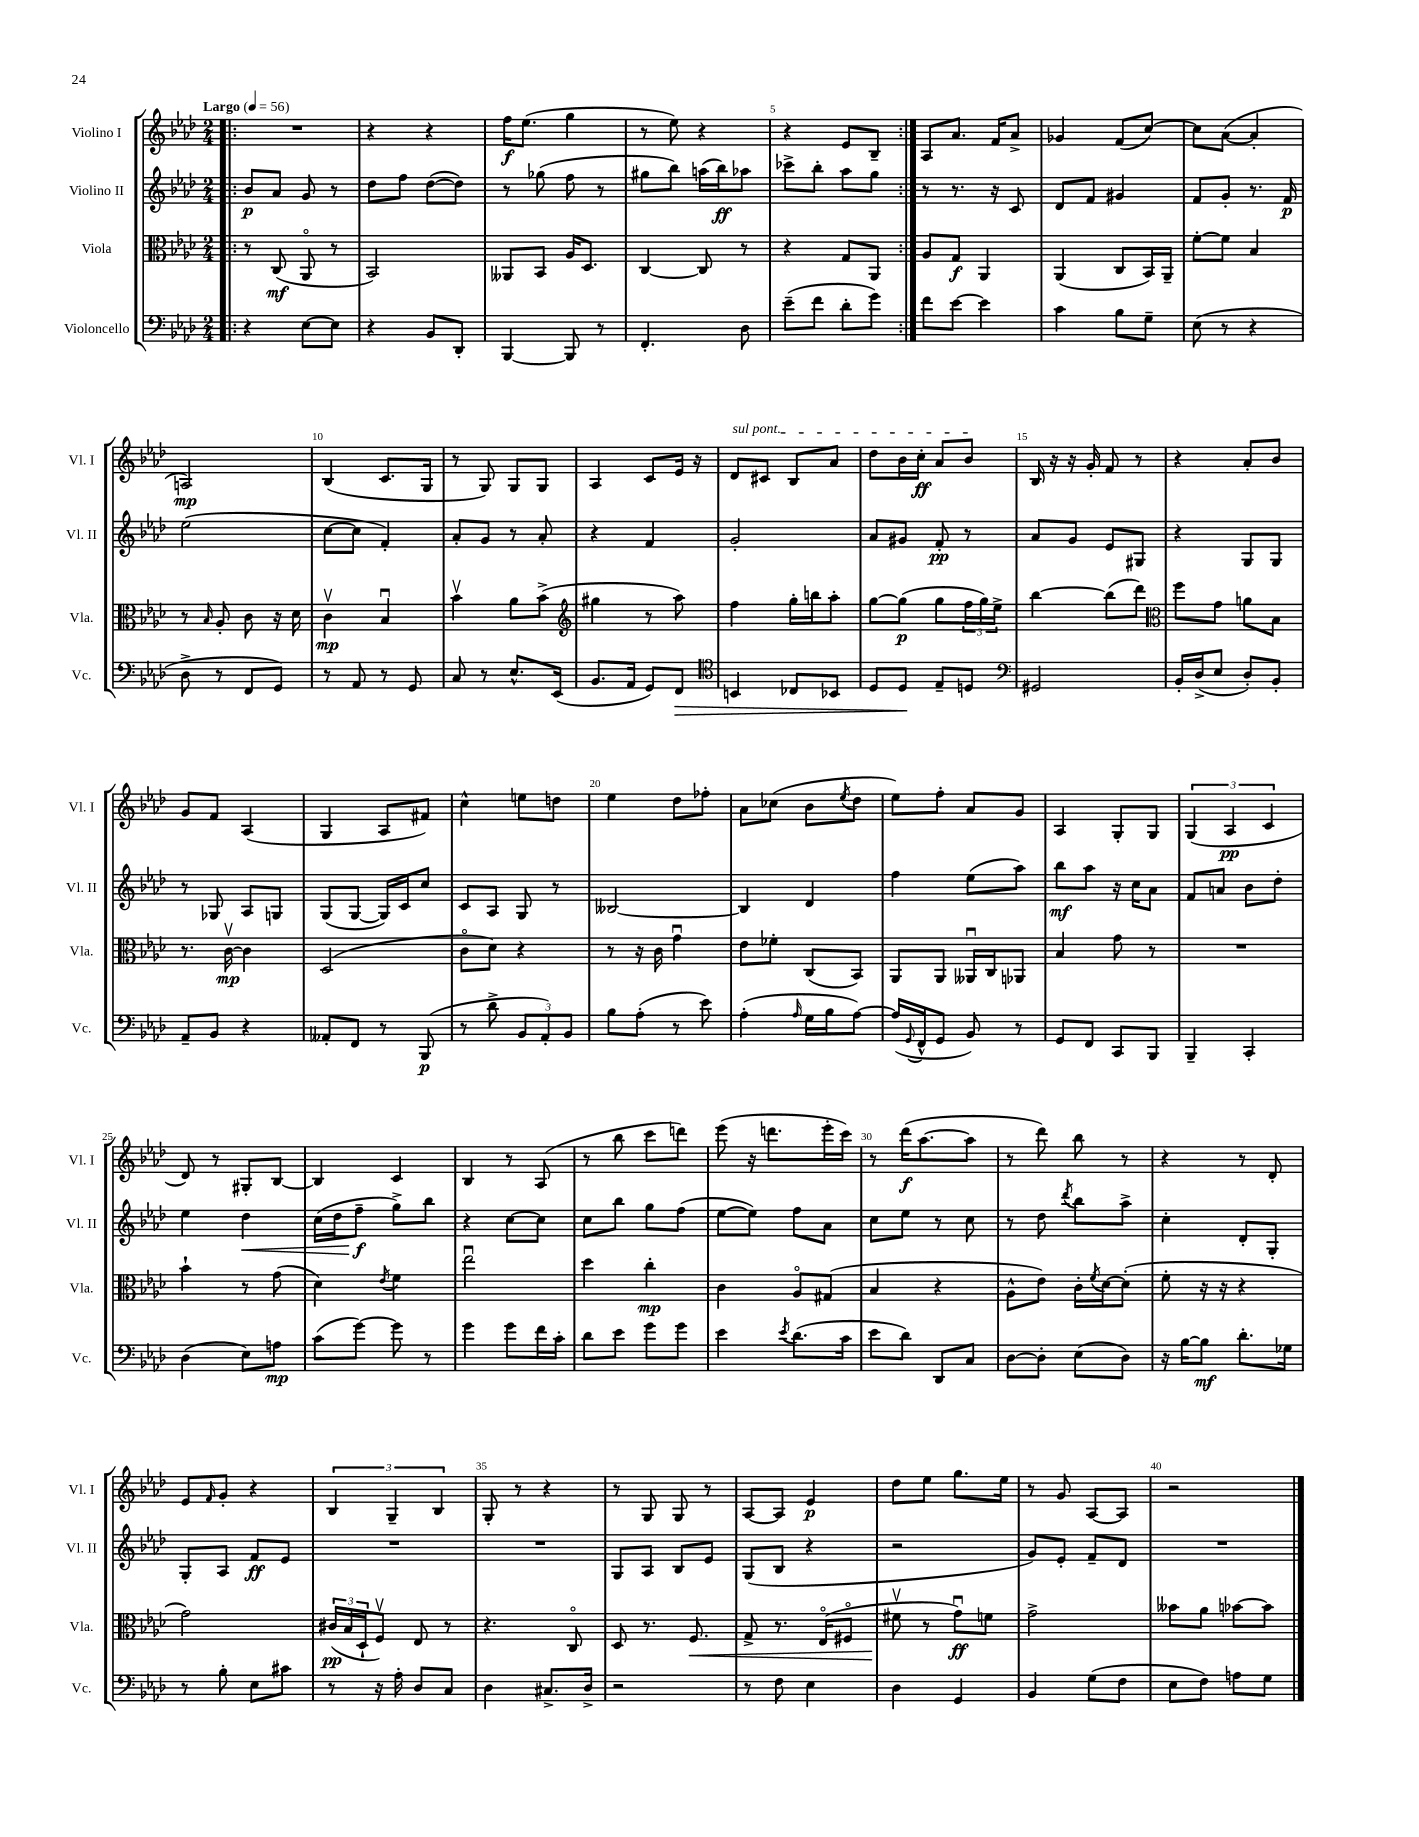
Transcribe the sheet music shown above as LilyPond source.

<<
\new StaffGroup <<
\new Staff = "s0" \with { instrumentName = "Violino I" shortInstrumentName = "Vl. I" } {
    \clef treble \key aes \major \numericTimeSignature \time 2/4 \tempo "Largo" 4 = 56
    \repeat volta 2 { \bar ".|:" R2 |
    r4 r4 |
    f''16\f ees''8.( g''4 |
    r8 ees''8) r4 |
    r4 ees'8 bes8-- | }
    aes8 aes'8. f'16 aes'8-> |
    ges'4 f'8( c''8~) |
    c''8 aes'8~( aes'4-. |
    a2\mp) |
    bes4( c'8. g16 |
    r8 g8) g8 g8 |
    aes4 c'8 ees'16 r16 |
    \once \override TextSpanner.bound-details.left.text = \markup { \italic "sul pont." } des'8\startTextSpan cis'8 bes8 aes'8 |
    des''8 bes'16 c''16-.\ff aes'8 bes'8\stopTextSpan |
    bes16 r16 r16 g'16-. f'8 r8 |
    r4 aes'8-. bes'8 |
    g'8 f'8 aes4( |
    g4 aes8 fis'8) |
    c''4-^ e''8 d''8 |
    ees''4 des''8 fes''8-. |
    aes'8 ces''8( bes'8 \acciaccatura { ees''8 } des''8 |
    ees''8) f''8-. aes'8 g'8 |
    aes4 g8-. g8 |
    \tuplet 3/2 { g4( aes4\pp c'4 } |
    des'8) r8 gis8-. bes8~ |
    bes4 c'4 |
    bes4 r8 aes8( |
    r8 bes''8 c'''8 d'''8) |
    ees'''8( r16 d'''8. ees'''16-. c'''16) |
    r8 des'''16\f( aes''8.~ aes''8 |
    r8 des'''8) bes''8 r8 |
    r4 r8 des'8-. |
    ees'8 \grace { f'16 } g'8-. r4 |
    \tuplet 3/2 { bes4 g4-- bes4 } |
    g8-. r8 r4 |
    r8 g8 g8 r8 |
    aes8~ aes8 ees'4\p |
    des''8 ees''8 g''8. ees''16 |
    r8 g'8 aes8~ aes8 |
    r2 \bar "|." |
}
\new Staff = "s1" \with { instrumentName = "Violino II" shortInstrumentName = "Vl. II" } {
    \clef treble \key aes \major \numericTimeSignature \time 2/4
    \repeat volta 2 { \bar ".|:" bes'8\p aes'8 g'8 r8 |
    des''8 f''8 des''8~( des''8) |
    r8 ges''8( f''8 r8 |
    gis''8 bes''8) a''16( bes''16\ff) aes''8 |
    ces'''8-> bes''8-. aes''8 g''8 | }
    r8 r8. r16 c'8 |
    des'8 f'8 gis'4 |
    f'8 g'8-. r8. f'16\p |
    ees''2( |
    c''8~ c''8 f'4-.) |
    aes'8-. g'8 r8 aes'8-. |
    r4 f'4 |
    g'2-. |
    aes'8 gis'8 f'8-.\pp r8 |
    aes'8 g'8 ees'8 gis8 |
    r4 g8 g8 |
    r8 ges8 aes8 g8 |
    g8( g8~ g16) c'16 c''8 |
    c'8 aes8 g8 r8 |
    beses2~ |
    beses4 des'4 |
    f''4 ees''8( aes''8) |
    bes''8\mf aes''8 r16 c''16 aes'8 |
    f'8 a'8 bes'8 des''8-. |
    ees''4 des''4\< |
    c''16( des''16 f''8--\f\! g''8->) bes''8 |
    r4 c''8~ c''8 |
    c''8 bes''8 g''8 f''8( |
    ees''8~ ees''8) f''8 aes'8 |
    c''8 ees''8 r8 c''8 |
    r8 des''8 \acciaccatura { des'''8 } bes''8 aes''8-> |
    c''4-. des'8-. g8-. |
    g8-. aes8 f'8\ff ees'8 |
    R2 |
    R2 |
    g8 aes8 bes8 ees'8 |
    g8( bes8 r4 |
    r2 |
    g'8) ees'8-. f'8-- des'8 |
    R2 \bar "|." |
}
\new Staff = "s2" \with { instrumentName = "Viola" shortInstrumentName = "Vla." } {
    \clef alto \key aes \major \numericTimeSignature \time 2/4
    \repeat volta 2 { \bar ".|:" r8 c8\mf( aes,8\flageolet r8 |
    bes,2) |
    aeses,8 bes,8 aes16 des8. |
    c4~ c8 r8 |
    r4 g8 aes,8 | }
    aes8 g8\f aes,4 |
    aes,4( c8 bes,16) aes,16-- |
    f'8~-. f'8 bes4 |
    r8 \grace { bes16 } aes8-. c'8 r16 des'16 |
    c'4\upbow\mp bes4\downbow |
    bes'4\upbow aes'8 bes'8->( |
    \clef treble gis''4 r8 aes''8) |
    f''4 g''16-. b''16 aes''8-. |
    g''8~ g''8\p( g''8 \tuplet 3/2 { f''16 g''16) ees''16-> } |
    bes''4~ bes''8( des'''8) |
    \clef alto f''8 g'8 a'8 bes8 |
    r8. c'16~\upbow\mp c'4 |
    des2( |
    c'8\flageolet des'8) r4 |
    r8 r16 c'16 g'4\downbow |
    ees'8 fes'8-. c8( bes,8) |
    aes,8 aes,8 aeses,16\downbow c16 aes,8 |
    bes4 g'8 r8 |
    R2 |
    bes'4-! r8 g'8( |
    des'4) \acciaccatura { ees'8 } f'4 |
    ees''2\downbow |
    des''4 c''4-.\mp |
    c'4 aes8\flageolet gis8( |
    bes4 r4 |
    aes8-^ ees'8) c'16-. \acciaccatura { f'8 } des'16~ des'8-.( |
    f'8-. r16 r16 r4 |
    g'2) |
    \tuplet 3/2 { cis'16\pp( bes16 des16-! } f8\upbow) ees8 r8 |
    r4. c8\flageolet |
    des8 r8. f8.\< |
    g8-> r8. ees16\flageolet( fis8\flageolet |
    fis'8\upbow\! r8 g'8\downbow\ff) f'8 |
    g'2-> |
    beses'8 aes'8 bes'8~ bes'8 \bar "|." |
}
\new Staff = "s3" \with { instrumentName = "Violoncello" shortInstrumentName = "Vc." } {
    \clef bass \key aes \major \numericTimeSignature \time 2/4
    \repeat volta 2 { \bar ".|:" r4 ees8~ ees8 |
    r4 bes,8 des,8-. |
    bes,,4~ bes,,8 r8 |
    f,4.-. des8 |
    ees'8--( f'8 des'8-. g'8) | }
    f'8 ees'8~ ees'4 |
    c'4 bes8 g8-- |
    ees8( r8 r4 |
    des8-> r8 f,8 g,8) |
    r8 aes,8 r8 g,8 |
    c8 r8 ees8.-^ ees,16( |
    bes,8. aes,16 g,8) f,8\> |
    \clef tenor b,4 ces8 bes,8 |
    des8 des8\! ees8-- d8 |
    \clef bass gis,2 |
    bes,16-. des16->( ees8 des8-.) bes,8-. |
    aes,8-- bes,8 r4 |
    aeses,8-. f,8 r8 bes,,8\p( |
    r8 des'8-> \tuplet 3/2 { bes,8 aes,8-.) bes,8 } |
    bes8 aes8-.( r8 ees'8) |
    aes4-.( \grace { aes16 } g16 bes16 aes8~) |
    aes16( \appoggiatura { g,8 } f,16-^ g,8 bes,8) r8 |
    g,8 f,8 c,8 bes,,8 |
    bes,,4-- c,4-. |
    des4( ees8) a8\mp |
    c'8( g'8~) g'8 r8 |
    g'4 g'8 f'16 c'16-. |
    des'8 ees'8 g'8 g'8 |
    ees'4 \acciaccatura { ees'8 } des'8.( c'16 |
    ees'8 des'8) des,8 c8 |
    des8~ des8-. ees8( des8) |
    r16 bes16~ bes8\mf des'8.-. ges16 |
    r8 bes8-. ees8 cis'8 |
    r8 r16 aes16-. des8 c8 |
    des4 cis8.-> des16-> |
    r2 |
    r8 f8 ees4 |
    des4 g,4 |
    bes,4 g8( f8 |
    ees8 f8) a8 g8 \bar "|." |
}
>>
>>
\layout { \context { \Score \override BarNumber.break-visibility = ##(#f #t #t) barNumberVisibility = #(every-nth-bar-number-visible 5) } }
